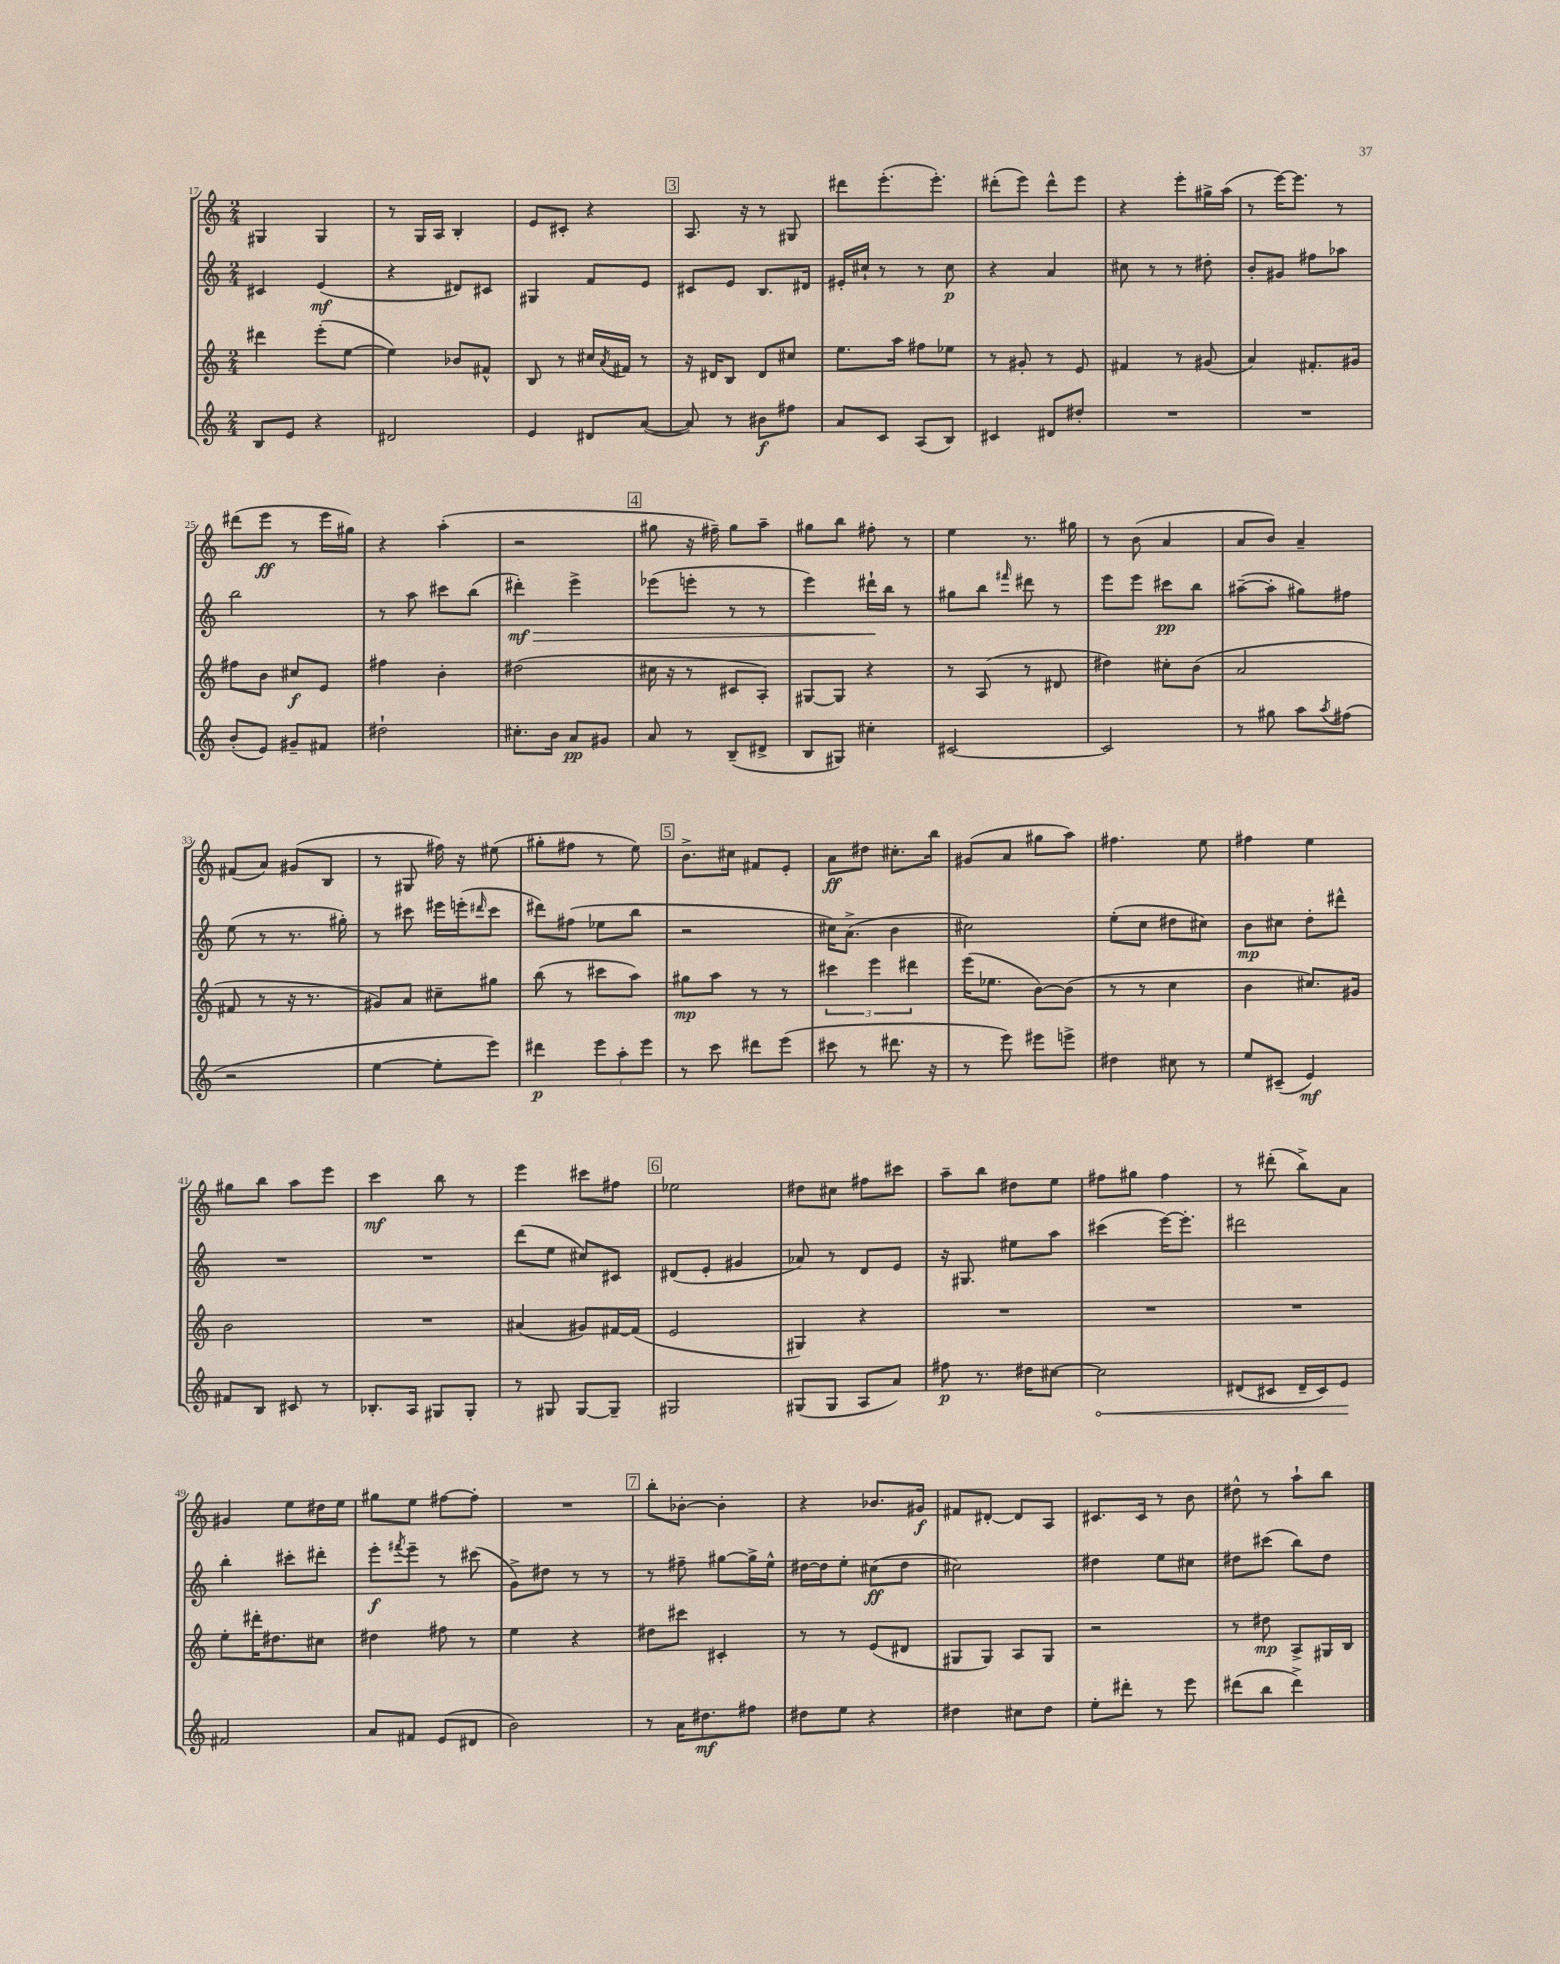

**kern	**dynam	**kern	**dynam	**kern	**dynam	**kern	**dynam
*part4	*part4	*part3	*part3	*part2	*part2	*part1	*part1
*staff4	*staff4	*staff3	*staff3	*staff2	*staff2	*staff1	*staff1
*clefG2	*	*clefG2	*	*clefG2	*	*clefG2	*
*k[]	*	*k[]	*	*k[]	*	*k[]	*
*M2/4	*	*M2/4	*	*M2/4	*	*M2/4	*
=17	=17	=17	=17	=17	=17	=17	=17
8B/L	.	4ddd#X\	.	4c#X/	.	4G#X/	.
8e/J	.	.	.	.	.	.	.
4r	.	(8eee'\L	.	(4e/	mf	4G#/	.
.	.	[8ee\J	.	.	.	.	.
=18	=18	=18	=18	=18	=18	=18	=18
2d#X/	.	4ee\])	.	4r	.	8r	.
.	.	.	.	.	.	16G/LL	.
.	.	.	.	.	.	16A/JJ	.
.	.	8b-X/L	.	8d#X/L)	.	4B'/	.
.	.	8f#X^^/J	.	8c#X/J	.	.	.
=19	=19	=19	=19	=19	=19	=19	=19
4e/	.	8B/	.	4G#X/	.	8e/L	.
.	.	8r	.	.	.	8c#X'/J	.
8d#X/L	.	16cc#X/LL	.	8f/L	.	4r	.
.	.	8qa/	.	.	.	.	.
.	.	16f#X/JJ	.	.	.	.	.
([8a/J	.	8r	.	8e/J	.	.	.
!!LO:REH:place=s1:t=3
=20	=20	=20	=20	=20	=20	=20	=20
8a/])	.	16r	.	8c#X/L	.	8.A/	.
.	.	16d#X/KL	.	.	.	.	.
8r	.	8B/J	.	8e/J	.	.	.
.	.	.	.	.	.	16r	.
8b#X\L	f	8d#/L	.	8.B/L	.	8r	.
8ff#X\J	.	8cc#X/J	.	.	.	8G#X/	.
.	.	.	.	16d#X/Jk	.	.	.
=21	=21	=21	=21	=21	=21	=21	=21
8a/L	.	8.ee\L	.	16e#X'/LL	.	8ddd#X\L	.
.	.	.	.	16cc#X`/JJ	.	.	.
8c/J	.	.	.	8r	.	(8.eee'\	.
.	.	16aa\Jk	.	.	.	.	.
(8A/L	.	8ff#X\L	.	8r	.	.	.
.	.	.	.	.	.	8.eee'\J)	.
8B/J)	.	8ee-X\J	.	8cc#\	p	.	.
=22	=22	=22	=22	=22	=22	=22	=22
4c#X/	.	8r	.	4r	.	(8ddd#X'\L	.
.	.	8g#X'/	.	.	.	8eee\J)	.
8d#X/L	.	8r	.	4a/	.	8ddd#^^\L	.
8dd#X'/J	.	8e/	.	.	.	8eee\J	.
=23	=23	=23	=23	=23	=23	=23	=23
2r	.	4f#X/	.	8cc#X\	.	4r	.
.	.	.	.	8r	.	.	.
.	.	8r	.	8r	.	8eee'\L	.
.	.	(8g#X/	.	8dd#X'\	.	16gg#X^\L	.
.	.	.	.	.	.	(16aa\JJ	.
=24	=24	=24	=24	=24	=24	=24	=24
2r	.	4a/)	.	8b'/L	.	8r	.
.	.	.	.	8g#X/J	.	[16eee\KL)	.
.	.	.	.	.	.	8.eee\J]	.
.	.	8.f#X'/L	.	8ff#X\L	.	.	.
.	.	.	.	8aa-X\J	.	8r	.
.	.	16g#X/Jk	.	.	.	.	.
!!LO:LB:g=z
=25	=25	=25	=25	=25	=25	=25	=25
(8b'/L	.	8ff#X\L	.	2bb\	.	(8ddd#X\L	.
8e/J)	.	8b\J	.	.	.	8eee\J	ff
8g#X~/L	.	8cc#X/L	f	.	.	8r	.
8f#X/J	.	8e/J	.	.	.	16eee\LL	.
.	.	.	.	.	.	16gg#X\JJ)	.
=26	=26	=26	=26	=26	=26	=26	=26
2dd#X`\	.	4ff#X\	.	8r	.	4r	.
.	.	.	.	8aa\	.	.	.
.	.	4b'\	.	8ccc#X\L	.	(4aa'\	.
.	.	.	.	(8bb\J	.	.	.
=27	=27	=27	=27	=27	=27	=27	=27
!	!	!	!	!	!LO:HP:b	!	!
8.cc#X'\L	.	(2dd#X\	.	4ddd#X'\)	> mf	2r	.
16b\Jk	.	.	.	.	.	.	.
8a/L	pp	.	.	4eee^\	.	.	.
8g#X/J	.	.	.	.	.	.	.
!!LO:REH:place=s1:t=4
=28	=28	=28	=28	=28	=28	=28	=28
8a/	.	16cc#X\	.	(8eee-X\L	.	8gg#X\	.
.	.	16r	.	.	.	.	.
8r	.	8r	.	8eeen'\J	.	16r	.
.	.	.	.	.	.	16ff#X~\)	.
(8B~/L	.	8c#X/L	.	8r	.	8gg#\L	.
8d#X^/J	.	8A'/J)	.	8r	.	8aa~\J	.
=29	=29	=29	=29	=29	=29	=29	=29
8B/L	.	[8G#X/L	.	4eee\)	.	8gg#X\L	.
8G#X/J)	.	8G#/J]	.	.	.	8bb\J	.
4cc#X'\	.	4r	.	16ddd#X`\LL	.	8ff#X'\	.
.	.	.	.	16bb\JJ	]	.	.
.	.	.	.	8r	.	8r	.
=30	=30	=30	=30	=30	=30	=30	=30
[2c#X/	.	8r	.	8gg#X\L	.	4ee\	.
.	.	(8A/	.	8bb\J	.	.	.
.	.	.	.	16qqfff#X/	.	.	.
.	.	8r	.	8ddd#X\	.	8.r	.
.	.	8d#X/	.	8r	.	.	.
.	.	.	.	.	.	16gg#X\	.
=31	=31	=31	=31	=31	=31	=31	=31
2c#/]	.	4dd#X\)	.	8eee\L	.	8r	.
.	.	.	.	8eee\J	.	(8b\	.
.	.	8cc#X'\L	.	8ccc#X\L	pp	4a/	.
.	.	(8b\J	.	8bb\J	.	.	.
=32	=32	=32	=32	=32	=32	=32	=32
8r	.	2a/	.	([8aa#X~\L	.	8a/L	.
8gg#X\	.	.	.	8aa#'\J]	.	8b/J)	.
8aa\L	.	.	.	8gg#X\L)	.	4a~/	.
8qaa/	.	.	.	.	.	.	.
(8ff#X\J	.	.	.	8ff#X\J	.	.	.
!!LO:LB:g=z
=33	=33	=33	=33	=33	=33	=33	=33
2r	.	8f#X/	.	(8ee\	.	(8f#X/L	.
.	.	8r	.	8r	.	8a/J)	.
.	.	16r	.	8.r	.	(8g#X/L	.
.	.	8.r	.	.	.	.	.
.	.	.	.	.	.	8B/J	.
.	.	.	.	16gg#X'\)	.	.	.
=34	=34	=34	=34	=34	=34	=34	=34
[4ee\	.	8g#X/L)	.	8r	.	8r	.
.	.	8a/J	.	8ccc#X\	.	8G#X/	.
8ee'\L]	.	8cc#X~\L	.	16eee#X\LL	.	16ff#X\)	.
.	.	.	.	(16eeen'\J	.	16r	.
.	.	.	.	16qqddd#X/	.	.	.
8eee\J)	.	8gg#X\J	.	8ccc#\J	.	(8ee#X\	.
=35	=35	=35	=35	=35	=35	=35	=35
4ddd#X\	p	(8bb\	.	8ddd#X\L)	.	8gg#X'\L	.
.	.	8r	.	(8ff#X\J	.	8ff#X\J	.
12eee\L	.	8ccc#X\L	.	8ee-X\L	.	8r	.
12aa'\	.	.	.	.	.	.	.
.	.	8aa\J)	.	8bb\J	.	8ee\)	.
12eee\J	.	.	.	.	.	.	.
!!LO:REH:place=s1:t=5
=36	=36	=36	=36	=36	=36	=36	=36
8r	.	8gg#X\L	mp	2r	.	8.b^\L	.
8ccc\	.	8aa\J	.	.	.	.	.
.	.	.	.	.	.	16cc#X\Jk	.
8ddd#X\L	.	8r	.	.	.	8f#X/L	.
(8eee\J	.	8r	.	.	.	8e'/J	.
=37	=37	=37	=37	=37	=37	=37	=37
8ccc#X\	.	6ccc#X\	.	16cc#X\KL)	.	8a\L	ff
.	.	.	.	(8.a^\J	.	.	.
8r	.	.	.	.	.	8dd#X\J	.
.	.	6eee\	.	.	.	.	.
8.ddd#X\	.	.	.	4b\	.	8.cc#X'\L	.
.	.	6ddd#X\	.	.	.	.	.
16r	.	.	.	.	.	16bb\Jk	.
=38	=38	=38	=38	=38	=38	=38	=38
8r	.	(16eee\KL	.	2cc#X\)	.	(8g#X/L	.
.	.	8.ee-X\J	.	.	.	.	.
8eee\)	.	.	.	.	.	8a/J	.
8eee#X\L	.	[8b\L)	.	.	.	8gg#X\L	.
8eeen^\J	.	(8b\J]	.	.	.	8aa\J)	.
=39	=39	=39	=39	=39	=39	=39	=39
4dd#X\	.	8r	.	(8ee'\L	.	4.ff#X\	.
.	.	8r	.	8cc\J	.	.	.
8cc#X\	.	4cc\	.	8dd#X\L	.	.	.
8r	.	.	.	8cc#X\J)	.	8ee\	.
=40	=40	=40	=40	=40	=40	=40	=40
8ee/L	.	4b\	.	8b\L	mp	4ff#X\	.
(8c#X~/J	.	.	.	8cc#X\J	.	.	.
4e/)	mf	8.cc#X/L)	.	8dd'\L	.	4ee\	.
.	.	.	.	8ddd#X^^\J	.	.	.
.	.	16g#X/Jk	.	.	.	.	.
!!LO:LB:g=z
=41	=41	=41	=41	=41	=41	=41	=41
8f#X/L	.	2b\	.	2r	.	8gg#X\L	.
8B/J	.	.	.	.	.	8bb\J	.
8c#X/	.	.	.	.	.	8aa\L	.
8r	.	.	.	.	.	8eee\J	.
=42	=42	=42	=42	=42	=42	=42	=42
8.B-X'/L	.	2r	.	2r	.	4ccc\	mf
16A/Jk	.	.	.	.	.	.	.
8G#X/L	.	.	.	.	.	8bb\	.
8G#'/J	.	.	.	.	.	8r	.
=43	=43	=43	=43	=43	=43	=43	=43
8r	.	(4a#X/	.	(8ddd\L	.	4eee\	.
8G#X/	.	.	.	8ee\J	.	.	.
[8G#/L	.	8g#X/L)	.	8cc#X/L)	.	8ccc#X\L	.
8G#~/J]	.	[16f#X/L	.	8c#X/J	.	8ff#X\J	.
.	.	(16f#/JJ]	.	.	.	.	.
!!LO:REH:place=s1:t=6
=44	=44	=44	=44	=44	=44	=44	=44
2G#X/	.	2e/	.	(8d#X/L	.	2ee-X\	.
.	.	.	.	8e'/J	.	.	.
.	.	.	.	4g#X/	.	.	.
=45	=45	=45	=45	=45	=45	=45	=45
(8G#X/L	.	4G#X/)	.	8a-X/)	.	8dd#X\L	.
8G#/J	.	.	.	8r	.	8cc#X\J	.
8A/L	.	4r	.	8d/L	.	8ff#X\L	.
8a/J)	.	.	.	8e/J	.	8ccc#X\J	.
=46	=46	=46	=46	=46	=46	=46	=46
8ff#X\	p	2r	.	16r	.	8aa~\L	.
.	.	.	.	8.G#X/	.	.	.
8.r	.	.	.	.	.	8bb\J	.
.	.	.	.	8ee#X\L	.	8dd#X\L	.
16dd#X\KL	.	.	.	.	.	.	.
[8cc#X\J	.	.	.	8aa\J	.	8ee\J	.
=47	=47	=47	=47	=47	=47	=47	=47
!	!LO:HP:b	!	!	!	!	!	!
2cc#\]	<	2r	.	(4ccc#X\	.	8ff#X\L	.
.	.	.	.	.	.	8gg#X\J	.
.	.	.	.	[16eee\KL)	.	4ff#\	.
.	.	.	.	8.eee'\J]	.	.	.
=48	=48	=48	=48	=48	=48	=48	=48
(8d#X/L	.	2r	.	2ddd#X\	.	8r	.
8c#X/J	.	.	.	.	.	(8ddd#X'\	.
16d#~/LL	.	.	.	.	.	8bb^\L)	.
16c#/J)	.	.	.	.	.	.	.
8e/J	.	.	.	.	.	8a\J	.
.	[	.	.	.	.	.	.
!!LO:LB:g=z
=49	=49	=49	=49	=49	=49	=49	=49
2f#X/	.	8ee'\L	.	4bb'\	.	4g#X/	.
.	.	16ddd#X'\K	.	.	.	.	.
.	.	8.dd#X\	.	.	.	.	.
.	.	.	.	8ccc#X'\L	.	8ee\L	.
.	.	8cc#X\J	.	8ddd#X'\J	.	16dd#X\L	.
.	.	.	.	.	.	16ee\JJ	.
=50	=50	=50	=50	=50	=50	=50	=50
8a/L	.	4dd#X\	.	8eee'\L	f	8gg#X\L	.
.	.	.	.	8qfff#X/	.	.	.
8f#X/J	.	.	.	8eee~\J	.	8ee\J	.
(8e/L	.	8ff#X\	.	8r	.	[8ff#X\L	.
8d#X/J	.	8r	.	(8ccc#X\	.	8ff#'\J]	.
=51	=51	=51	=51	=51	=51	=51	=51
2b\)	.	4ee\	.	8g^\L)	.	2r	.
.	.	.	.	8dd#X\J	.	.	.
.	.	4r	.	8r	.	.	.
.	.	.	.	8r	.	.	.
!!LO:REH:place=s1:t=7
=52	=52	=52	=52	=52	=52	=52	=52
8r	.	8dd#X\L	.	8r	.	8bb'\L	.
16a\KL	.	8ccc#X\J	.	8ff#X~\	.	[8b-X'\J	.
8.dd#X\	mf	.	.	.	.	.	.
.	.	4c#X'/	.	[8gg#X\L	.	4b-'\]	.
8ff#X\J	.	.	.	16gg#^\L]	.	.	.
.	.	.	.	16ee^^\JJ	.	.	.
=53	=53	=53	=53	=53	=53	=53	=53
8dd#X\L	.	8r	.	[16dd#X\LL	.	4r	.
.	.	.	.	16dd#\J]	.	.	.
8ee\J	.	8r	.	8ee'\J	.	.	.
4r	.	(8e/L	.	(8cc#X\L	ff	8.b-X/L	.
.	.	8d#X/J	.	8dd#\J	.	.	.
.	.	.	.	.	.	16g#X/Jk	f
=54	=54	=54	=54	=54	=54	=54	=54
4dd#X\	.	8G#X/L	.	2cc#X\)	.	8f#X/L	.
.	.	8G#/J)	.	.	.	[8d#X'/J	.
8cc#X\L	.	8A/L	.	.	.	8d#/L]	.
8dd#\J	.	8G#/J	.	.	.	8A/J	.
=55	=55	=55	=55	=55	=55	=55	=55
8ee'\L	.	2r	.	4dd#X\	.	8.c#X/L	.
8ddd#X'\J	.	.	.	.	.	.	.
.	.	.	.	.	.	16c#/Jk	.
8r	.	.	.	8ee\L	.	8r	.
8eee\	.	.	.	8cc#X\J	.	8b\	.
=56	=56	=56	=56	=56	=56	=56	=56
(8ddd#X\L	.	8r	.	8dd#X\L	.	8dd#X^^\	.
8bb\J	.	8dd#X\	mp	(8ccc#X\J	.	8r	.
4ddd#^\)	.	8A^/L	.	8bb\L)	.	8aa`\L	.
.	.	16G#X/L	.	8dd#\J	.	8bb\J	.
.	.	16B/JJ	.	.	.	.	.
==	==	==	==	==	==	==	==
*-	*-	*-	*-	*-	*-	*-	*-
